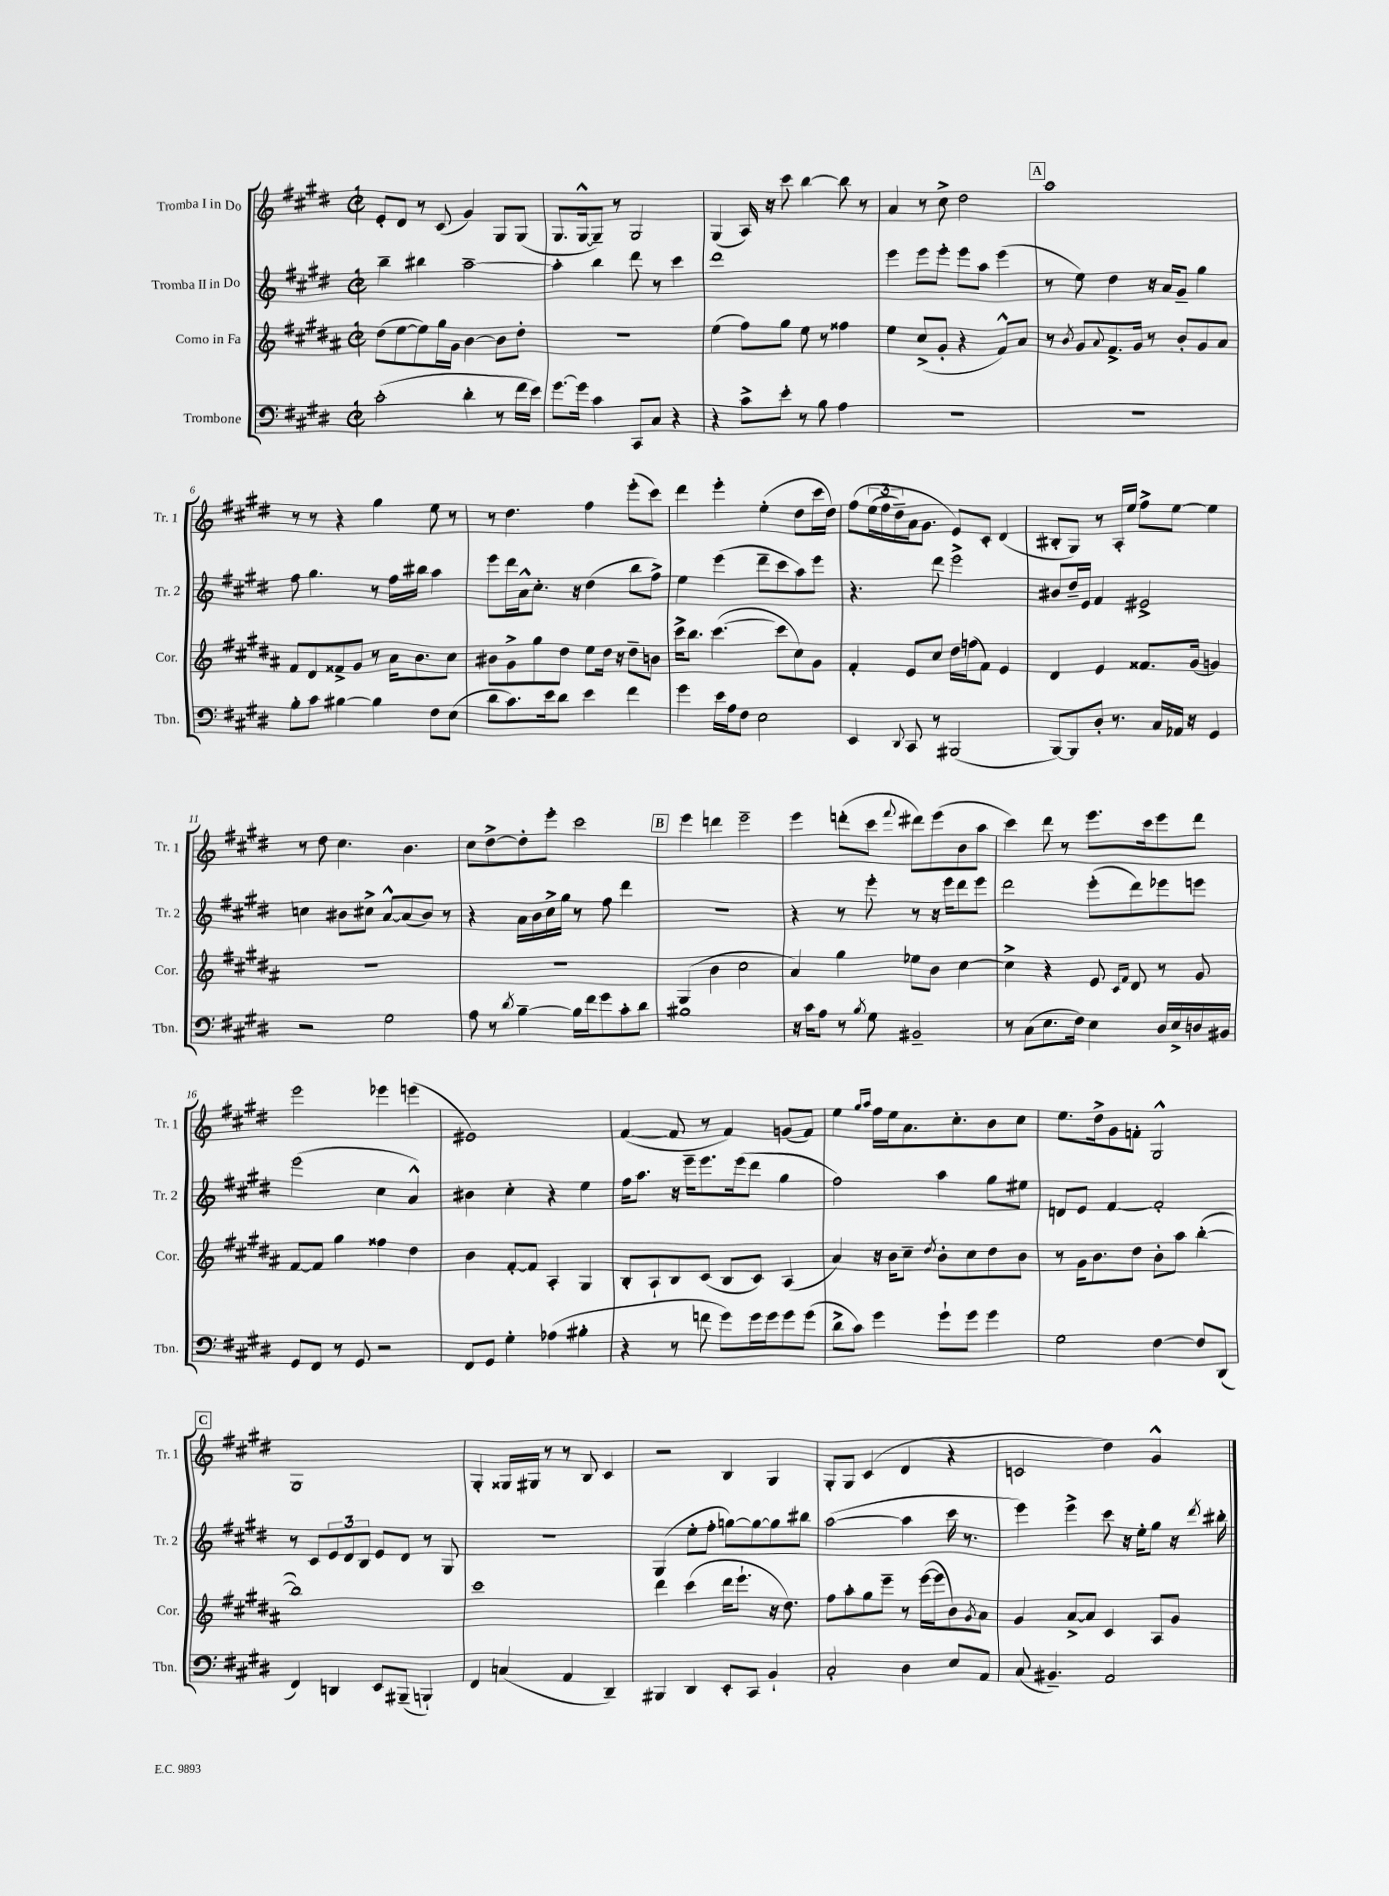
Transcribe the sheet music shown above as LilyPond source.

<<
\new StaffGroup <<
\new Staff = "s0" \with { instrumentName = "Tromba I in Do" shortInstrumentName = "Tr. 1" } {
    \clef treble \key e \major \defaultTimeSignature \time 2/2
    e'8-. dis'8 r8 cis'8( gis'4) gis8 gis8( |
    gis8. gis16~-^ gis8--) r8 gis2 |
    gis4( a16) r16 cis'''8 b''4~ b''8 r8 |
    a'4 r8 cis''8-> dis''2 |
    \mark \markup { \box "A" } a''1 |
    r8 r8 r4 gis''4 e''8 r8 |
    r8 dis''4. fis''4 e'''8-.( cis'''8) |
    dis'''4 e'''4-. e''4-.( dis''8 cis'''16 dis''16) |
    fis''8\( \tuplet 3/2 { e''16( fis''16 dis''16--) } a'16 gis'8. e'8\) cis'8-. dis'4( |
    bis8-. gis8) r8 a16-. e''16 fis''8-> e''8~ e''4 |
    r8 dis''8 cis''4. b'4. |
    cis''8 dis''8~-> dis''8-. e'''8-. cis'''2 |
    \mark \markup { \box "B" } e'''4 d'''4 e'''2-- |
    e'''4 d'''8-.( cis'''8 \appoggiatura { fis'''8 } dis'''8) e'''8( b'8 a''8 |
    cis'''4) dis'''8 r8 e'''8. cis'''16 e'''8 dis'''8 |
    e'''2 ees'''4 e'''4( |
    eis'1) |
    fis'4~( fis'8 r8 fis'4) g'8( fis'8) |
    e''4 \grace { gis''16 a''16 } fis''16 e''16 a'8. cis''8.-. b'8 cis''8 |
    e''8. dis''16-> gis'8 f'8-. gis2-^ |
    \mark \markup { \box "C" } gis1 |
    gis4-. gisis16 gis16 r8 r8 b8 cis'4 |
    r2 b4 gis4 |
    gis8-. gis8 cis'4( dis'4 r4 |
    c'2 dis''4) gis'4-^ \bar "|." |
}
\new Staff = "s1" \with { instrumentName = "Tromba II in Do" shortInstrumentName = "Tr. 2" } {
    \clef treble \key e \major \defaultTimeSignature \time 2/2
    b''4-- bis''4 a''2~-- |
    a''4-. b''4 dis'''8 r8 cis'''4 |
    dis'''1 |
    e'''4 e'''8 e'''8-. e'''8 a''8 e'''4( |
    \mark \markup { \box "A" } r8 e''8) dis''4 r16 a'16 gis'8-- gis''4 |
    fis''8 gis''4. r8 fis''16 bis''16 a''4 |
    e'''8 dis'''16 a'16-^ cis''8.-. r16 dis''4( b''8 fis''8->) |
    e''4 e'''4( dis'''8-- cis'''8 a''8) e'''8 |
    r4. dis'''8 e'''2-> |
    bis'8 dis''16-- e'16 fis'4 eis'2-> |
    c''4 bis'8 cis''8-> a'8~-^ a'8( bis'8) r8 |
    r4 a'16 b'16 cis''16-> gis''16 r8 fis''8 dis'''4 |
    \mark \markup { \box "B" } r1 |
    r4 r8 e'''8-. r8 r16 e'''16 dis'''8 e'''8 |
    dis'''2 e'''8-.( dis'''8) ees'''8 e'''8 |
    e'''2( cis''4 a'4-^) |
    bis'4 cis''4-. r4 e''4 |
    fis''16 a''8. r16 e'''16-- e'''8. e'''16( dis'''8 gis''4 |
    fis''2) a''4 gis''8 eis''8 |
    d'8 e'8 fis'4~ fis'2-. |
    \mark \markup { \box "C" } r8 cis'8 \tuplet 3/2 { e'8 dis'8 b8 } e'8 dis'8 r8 gis8 |
    r1 |
    gis4( e''8-. fis''8-. g''8~) g''8~ g''8 bis''8 |
    a''2~( a''4 cis'''16 r8. |
    e'''4) e'''4-> cis'''8 r16 e''16-. gis''8 r16 \acciaccatura { dis'''8 } bis''16-. \bar "|." |
}
\new Staff = "s2" \with { instrumentName = "Corno in Fa" shortInstrumentName = "Cor." } {
    \clef treble \key b \major \defaultTimeSignature \time 2/2
    dis''8( e''8~ e''8) gis''16 gis'16 b'4~ b'8 dis''8-. |
    r1 |
    e''4( fis''8) gis''8 e''8 r8 fisis''4 |
    e''4 cis''8->( gis'8-. r4 fis'8-^) ais'8 |
    \mark \markup { \box "A" } r8 \acciaccatura { b'8 } gis'8 \appoggiatura { ais'8 } fis'8.-> gis'16 r8 b'8-. gis'8 ais'8 |
    fis'8 dis'8 fisis'8-> gis'8 r8 ais'16 b'8. cis''8 |
    bis'8 gis'8-> gis''8 dis''8 e''8 dis''16 r16 dis''8-- b'8 |
    cis'''16-> b''8. cis'''4.~( cis'''8 cis''8) gis'8 |
    fis'4-. e'8 cis''8 dis''16 f''16( fis'8) e'4 |
    dis'4 e'4 fisis'8. gis'16( g'4) |
    R1 |
    R1 |
    \mark \markup { \box "B" } gis4( b'4 cis''2 |
    ais'4) gis''4 ees''8 b'8 cis''4~ |
    cis''4-> r4 e'8 \grace { cis'16 fis'16 } dis'8 r8 gis'8 |
    fis'8~ fis'8 gis''4 fisis''4 dis''4 |
    b'4 fis'8~-. fis'8 ais4-. gis4 |
    b8-. ais8-! b8 cis'8( b8 cis'8) ais4( |
    ais'4) r16 b'16 cis''8-- \acciaccatura { dis''8 } b'8-. cis''8 dis''8 b'8 |
    r8 gis'16 b'8. dis''8 b'8-. ais''8 b''4~-.( |
    \mark \markup { \box "C" } b''1) |
    cis'''1 |
    dis'''4 cis'''4( dis'''16 e'''8.-! r16 dis''8.) |
    fis''8 ais''8-. gis''8 e'''8-- r8 e'''16~( e'''16 b'8) \acciaccatura { gis'8 } ais'8 |
    gis'4 ais'8~-> ais'8 cis'4 ais8 gis'8 \bar "|." |
}
\new Staff = "s3" \with { instrumentName = "Trombone" shortInstrumentName = "Tbn." } {
    \clef bass \key e \major \defaultTimeSignature \time 2/2
    cis'2-.( dis'4-. r8 fis'16 e'16) |
    gis'8.~ gis'16 cis'4 cis,8 cis8 r4 |
    r4 cis'8-> e'8-. r8 b8 a4 |
    R1 |
    \mark \markup { \box "A" } R1 |
    b8-. cis'8 bis4~ bis4 fis8 e8( |
    dis'8 cis'8.) e'16 dis'8 e'4 fis'4 |
    gis'4 e'16 a16 fis8 e2 |
    e,4 \appoggiatura { dis,8 } cis,8 r8 bis,,2( |
    b,,8~) b,,8 dis8-. r8. cis16 aes,16 r16 gis,4 |
    r2 gis2 |
    a8 r8 \acciaccatura { dis'8 } b4~-- b16 fis'16 gis'8 cis'8-. dis'8 |
    \mark \markup { \box "B" } bis1 |
    r16 cis'16 a8 r8 \acciaccatura { b8 } gis8 bis,2-- |
    r8 cis8( e8. fis16) e4 dis16 e16-> d16 bis,16 |
    gis,8 fis,8 r8 gis,8 r2 |
    fis,8 gis,8 gis4-. aes4( bis4-. |
    r4 r8 f'8 gis'8) gis'16 gis'16 gis'8 gis'8( |
    dis'8-> cis'8) gis'4 gis'8-! gis'8 gis'4 |
    gis2 fis4~ fis8 dis,8( |
    \mark \markup { \box "C" } fis,4) d,4 e,8 bis,,8--( b,,4-!) |
    fis,4 c4( a,4 dis,4--) |
    bis,,4 dis,4 e,8-. cis,8 b,4-! |
    cis2-. dis4 e8 a,8 |
    cis8( bis,4.--) a,2 \bar "|." |
}
>>
>>
